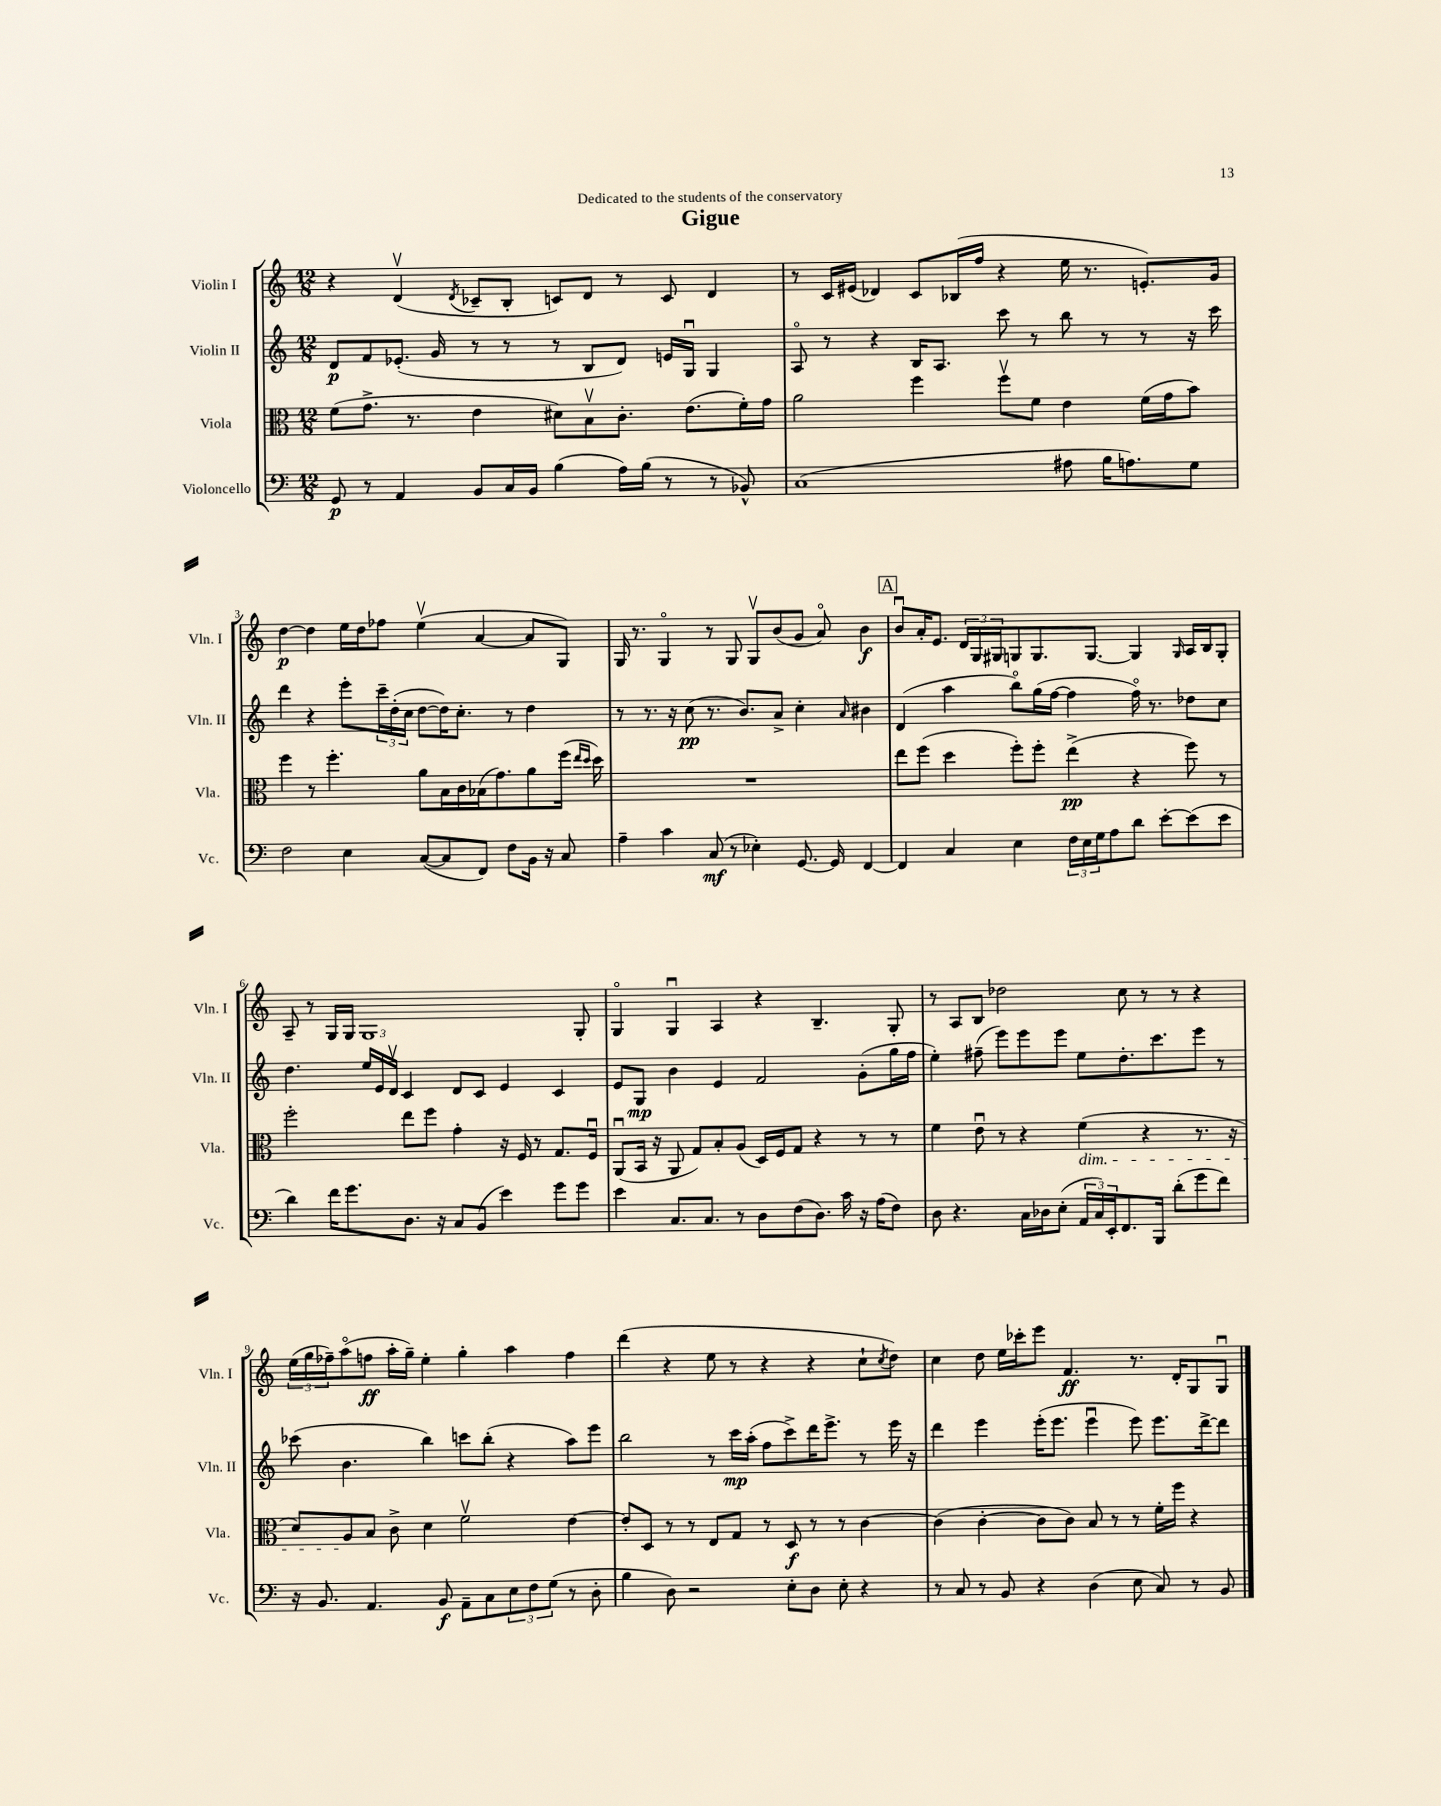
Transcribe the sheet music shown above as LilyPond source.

\header { title = "Gigue" dedication = "Dedicated to the students of the conservatory" }
<<
\new StaffGroup <<
\new Staff = "s0" \with { instrumentName = "Violin I" shortInstrumentName = "Vln. I" } {
    \clef treble \key c \major \numericTimeSignature \time 12/8
    r4 d'4\upbow( \acciaccatura { d'8 } ces'8-- b8-. c'8) d'8 r8 c'8 d'4 |
    r8 c'16 eis'16( des'4) c'8 bes16( f''16 r4 e''16 r8. e'8.-.) g'16 |
    d''4~\p d''4 e''16 d''16 fes''8 e''4\upbow( a'4~ a'8 g8) |
    g16 r8. g4\flageolet r8 g8 g8\upbow b'8( g'8 a'8\flageolet) b'4\f |
    \mark \markup { \box "A" } b'8\downbow a'16-. e'8. \tuplet 3/2 { d'16 g16 gis16 } g8 g8. g8.~ g4 \grace { g16 } a16 b16 g8-. |
    a8-- r8 g16 g16 g1 g8-. |
    g4\flageolet g4\downbow a4 r4 b4.-- g8-. |
    r8 a8 b8 des''2 c''8 r8 r8 r4 |
    \tuplet 3/2 { e''16( g''16 fes''16--) } a''8\flageolet( f''8\ff a''16-. g''16--) e''4-. g''4-. a''4 f''4 |
    d'''4( r4 e''8 r8 r4 r4 c''8-! \acciaccatura { c''8 } d''8) |
    c''4 d''8 e''16 ces'''16-. e'''8 f'4.\ff r8. d'16-. g8 g8\downbow \bar "|." |
}
\new Staff = "s1" \with { instrumentName = "Violin II" shortInstrumentName = "Vln. II" } {
    \clef treble \key c \major \numericTimeSignature \time 12/8
    d'8\p f'8 ees'8.-.( g'16 r8 r8 r8 b8 d'8) e'16 g16\downbow g4 |
    a8\flageolet r8 r4 b16 a8. c'''8 r8 b''8 r8 r8 r16 c'''16 |
    d'''4 r4 e'''8-. \tuplet 3/2 { c'''16-- d''16-.( c''16 } d''8~ d''16) c''8.-. r8 d''4 |
    r8 r8. r16 c''8\pp( r8. b'8.) a'8-> c''4-. \grace { a'16 } bis'4 |
    \mark \markup { \box "A" } d'4( a''4 b''8\flageolet) g''16( f''16~ f''4 f''16\flageolet) r8. des''8 c''8 |
    d''4. \tuplet 3/2 { e''16 e'16 d'16\upbow } c'4 d'8 c'8 e'4 c'4 |
    e'8 g8\mp b'4 e'4 f'2 g'8-.( g''16 f''16 |
    e''4-.) fis''8--( e'''8) e'''8 e'''8 e''8 d''8.-. c'''8. e'''8 r8 |
    ces'''8( b'4. b''4) c'''8 b''8-.( r4 a''8) e'''8 |
    b''2 r8 c'''16\mp a''16-.( f''8 c'''8->) d'''16 e'''8.-> r8 e'''16 r16 |
    d'''4 e'''4 e'''16-.( e'''8. e'''4\downbow e'''8) e'''8. d'''16~-> d'''8 \bar "|." |
}
\new Staff = "s2" \with { instrumentName = "Viola" shortInstrumentName = "Vla." } {
    \clef alto \key c \major \numericTimeSignature \time 12/8
    f'8( g'8.-> r8. e'4 dis'8) b8\upbow c'8.-. e'8.( f'16-.) g'16 |
    a'2 f''4 f''8\upbow f'8 e'4 f'16( g'16 b'8) |
    f''4 r8 f''4.-. a'8 b16 c'16 bes16( g'8.) a'8 f''16( \grace { e''16 d''16 } d''16) |
    R1. |
    \mark \markup { \box "A" } e''8 f''8( d''4 f''8-.) f''8-. e''4->\pp( r4 f''8) r8 |
    f''2-. e''8 f''8 g'4-. r16 f16 r8 g8. f16\downbow |
    a,8\downbow( b,16 r16 a,8 g8) b8-. a8( d16) f16 g8 r4 r8 r8 |
    f'4 e'8\downbow r8 r4 f'4\dim( r4 r8. r16 |
    d'8) a8\! b8 c'8-> d'4 f'2\upbow e'4~ |
    e'8-. d8 r8 r8 e8 g8 r8 d8\f r8 r8 c'4~ |
    c'4( c'4~-. c'8 c'8) b8 r8 r8 f'16-. f''16 r4 \bar "|." |
}
\new Staff = "s3" \with { instrumentName = "Violoncello" shortInstrumentName = "Vc." } {
    \clef bass \key c \major \numericTimeSignature \time 12/8
    g,8\p r8 a,4 b,8 c16 b,16 b4( a16) b16( r8 r8 bes,8-^) |
    c1( ais8 b16 a8.) g8 |
    f2 e4 c8~( c8 f,8) f8 b,16 r16 c8 |
    a4-- c'4 c8\mf( r8 ees4-.) g,8.~ g,16 f,4~ |
    \mark \markup { \box "A" } f,4 c4 e4 \tuplet 3/2 { f16 e16 g16 } a8 d'8 e'8~-. e'8( e'8 |
    d'4) f'16 g'8. d8. r16 c8 b,8( e'4) g'8 g'8 |
    e'4 c8. c8. r8 d8 f8( d8.) c'16 r16 a16( f8) |
    d8 r4. c16 des16 e8-.( \tuplet 3/2 { a,16 c16) e,16-. } f,8. b,,16 d'8-.( g'8 f'8) |
    r16 b,8. a,4. b,8\f a,8-- c8 \tuplet 3/2 { e8 f8 g8( } r8 d8-. |
    b4 d8) r2 e8-. d8 e8-. r4 |
    r8 c8 r8 b,8 r4 d4( e8 c8) r8 b,8 \bar "|." |
}
>>
>>
